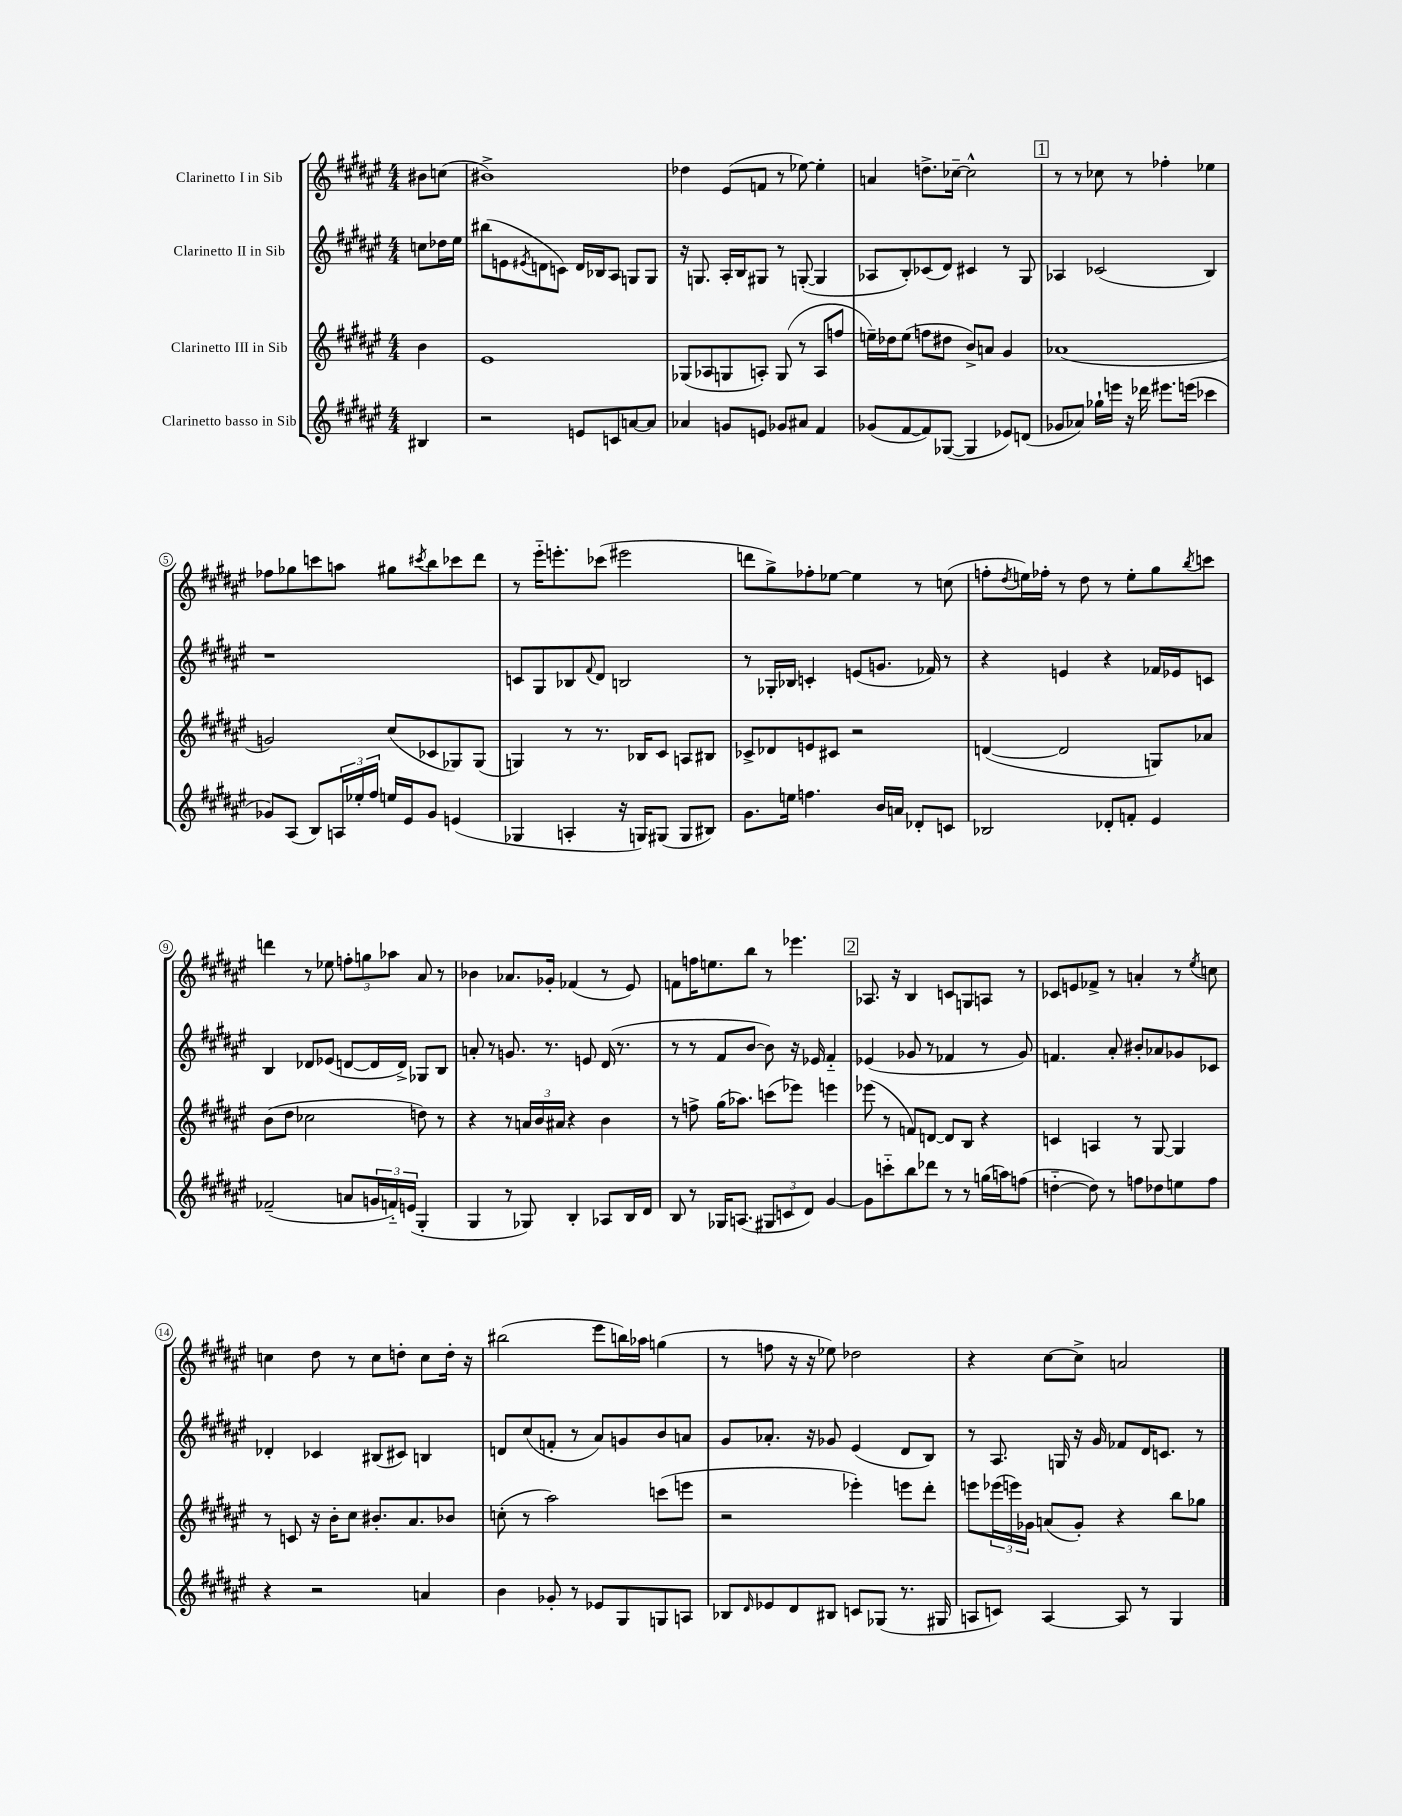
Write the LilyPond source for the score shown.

<<
\new StaffGroup <<
\new Staff = "s0" \with { instrumentName = "Clarinetto I in Sib" } {
    \clef treble \key fis \major \numericTimeSignature \time 4/4 \partial 4
    bis'8 c''8( |
    bis'1->) |
    des''4 eis'8( f'8 r8 ees''8~) ees''4-. |
    a'4 d''8.-> ces''16~-- ces''2-^ |
    \mark \markup { \box "1" } r8 r8 ces''8 r8 fes''4-. ees''4 |
    fes''8 ges''8 c'''8 a''8 gis''8 \acciaccatura { cis'''8 } b''8 ces'''8 dis'''8 |
    r8 eis'''16-_ e'''8.-. ces'''8( eis'''2 |
    d'''8 gis''8->) fes''8-. ees''8~ ees''4 r8 c''8( |
    f''8-. \acciaccatura { dis''8 } e''16) fes''16-. r8 dis''8 r8 e''8-. gis''8 \acciaccatura { b''8 } c'''8 |
    d'''4 r8 ees''8 \tuplet 3/2 { f''8-. g''8 aes''8 } ais'8 r8 |
    bes'4 aes'8. ges'16-. fes'4( r8 eis'8) |
    f'8 f''16 e''8. b''8 r8 ees'''4. |
    \mark \markup { \box "2" } aes8. r16 b4 c'8 g8 a8 r8 |
    ces'8 e'8 fes'8-> r8 a'4-. r8 \acciaccatura { eis''8 } c''8 |
    c''4 dis''8 r8 c''8 d''8-. c''8 d''16-. r16 |
    bis''2( eis'''8 b''16) aes''16 g''4( |
    r8 f''8 r16 r16 ees''8) des''2 |
    r4 cis''8~ cis''8-> a'2 \bar "|." |
}
\new Staff = "s1" \with { instrumentName = "Clarinetto II in Sib" } {
    \clef treble \key fis \major \numericTimeSignature \time 4/4 \partial 4
    c''8 des''16 eis''16 |
    bis''8( e'8 \acciaccatura { eis'8 } d'8 c'8) d'16 bes16 ais8 g8 g8 |
    r16 g8. ais16-. b16 gis8 r8 g8~-.( g4 |
    aes8 b8-.) ces'8( dis'8) cis'4 r8 gis8 |
    \mark \markup { \box "1" } aes4 ces'2( b4) |
    r1 |
    c'8 gis8 bes8 \appoggiatura { fis'8 } dis'8 b2 |
    r8 ges16-. bes16 c'4-. e'8( g'8. fes'16) r8 |
    r4 e'4 r4 fes'16 ees'16 c'8 |
    b4 des'8 ees'8( d'8~ d'16 d'16->) ges8 b8 |
    a'8-. r8 g'8. r8. e'8 dis'16( r8. |
    r8 r8 fis'8 b'8~ b'8) r16 ees'16 fis'4-_ |
    \mark \markup { \box "2" } ees'4( ges'8 r8 fes'4 r8 ges'8) |
    f'4. ais'8-. bis'8-. aes'8 ges'8 ces'8 |
    des'4-. ces'4 bis8( cis'8) b4 |
    d'8 cis''8( f'8-. r8 ais'8) g'8 b'8 a'8 |
    gis'8 aes'8.-. r16 ges'8 eis'4( dis'8 b8) |
    r8 ais8. g16 r16 gis'16 fes'8 dis'16 c'8. r8 \bar "|." |
}
\new Staff = "s2" \with { instrumentName = "Clarinetto III in Sib" } {
    \clef treble \key fis \major \numericTimeSignature \time 4/4 \partial 4
    b'4 |
    eis'1 |
    ges8( aes8 g8 a8-.) g8( r8 a8 f''8 |
    e''16--) des''16 e''8( f''8 dis''8 b'8->) a'8 gis'4 |
    \mark \markup { \box "1" } aes'1( |
    g'2) cis''8( ces'8 ges8) ges8( |
    g4) r8 r8. bes16 cis'8 a8 bis8 |
    ces'8-> des'8 e'8 cis'8 r2 |
    d'4~( d'2 g8) aes'8 |
    b'8( dis''8 ces''2 d''8) r8 |
    r4 r8 \tuplet 3/2 { a'16 b'16 ais'16 } r4 b'4 |
    r8 f''8-> gis''16( aes''8.) c'''8( ees'''8) e'''4 |
    \mark \markup { \box "2" } ees'''8( r8 f'8) d'8~ d'8 b8 r4 |
    c'4 a4 r8 gis8~ gis4 |
    r8 c'8 r16 b'16-. cis''8 bis'8.-. ais'8. bes'8 |
    c''8-.( r8 ais''2) c'''8( e'''8 |
    r2 ees'''4-.) e'''8 dis'''8-. |
    e'''8 \tuplet 3/2 { ees'''16( e'''16) ges'16 } a'8( ges'8-.) r4 b''8 ges''8 \bar "|." |
}
\new Staff = "s3" \with { instrumentName = "Clarinetto basso in Sib" } {
    \clef treble \key fis \major \numericTimeSignature \time 4/4 \partial 4
    bis4 |
    r2 e'8 c'8 a'8~ a'8 |
    aes'4 g'8 e'8 ges'8 ais'8 fis'4 |
    ges'8( fis'8~ fis'8) ges8~( ges4 ees'8) d'8( |
    \mark \markup { \box "1" } ges'8 aes'8) ges''16-! e'''16 r16 des'''16 eis'''8. e'''16( ces'''4 |
    ges'8) ais8( b8) \tuplet 3/2 { a16 ees''16-. fis''16 } e''16 eis'16 ges'8 e'4( |
    ges4 a4-. r16 g16) gis8( gis8 bis8) |
    gis'8. e''16 f''4. b'16 a'16 des'8-. c'8 |
    bes2 des'8-. f'8-. eis'4 |
    fes'2--( a'8 \tuplet 3/2 { g'16 f'16-_) e'16( } gis4-. |
    gis4 r8 ges8) b4-. aes8 b16 dis'16 |
    b8 r8 ges16 a8.( \tuplet 3/2 { gis8 c'8 dis'8) } gis'4~ |
    \mark \markup { \box "2" } gis'8 c'''8-_ b''8 des'''8 r8 r8 g''16( a''16) f''8( |
    d''4~-_ d''8) r8 f''8 des''8 e''8 f''8 |
    r4 r2 a'4 |
    b'4 ges'8-. r8 ees'8 gis8 g8 a8 |
    bes8 \grace { dis'16 } ees'8 dis'8 bis8 c'8 ges8( r8. gis16 |
    a8 c'8) a4~ a8 r8 gis4 \bar "|." |
}
>>
>>
\layout { \context { \Score \override BarNumber.stencil = #(make-stencil-circler 0.1 0.3 ly:text-interface::print) } }
